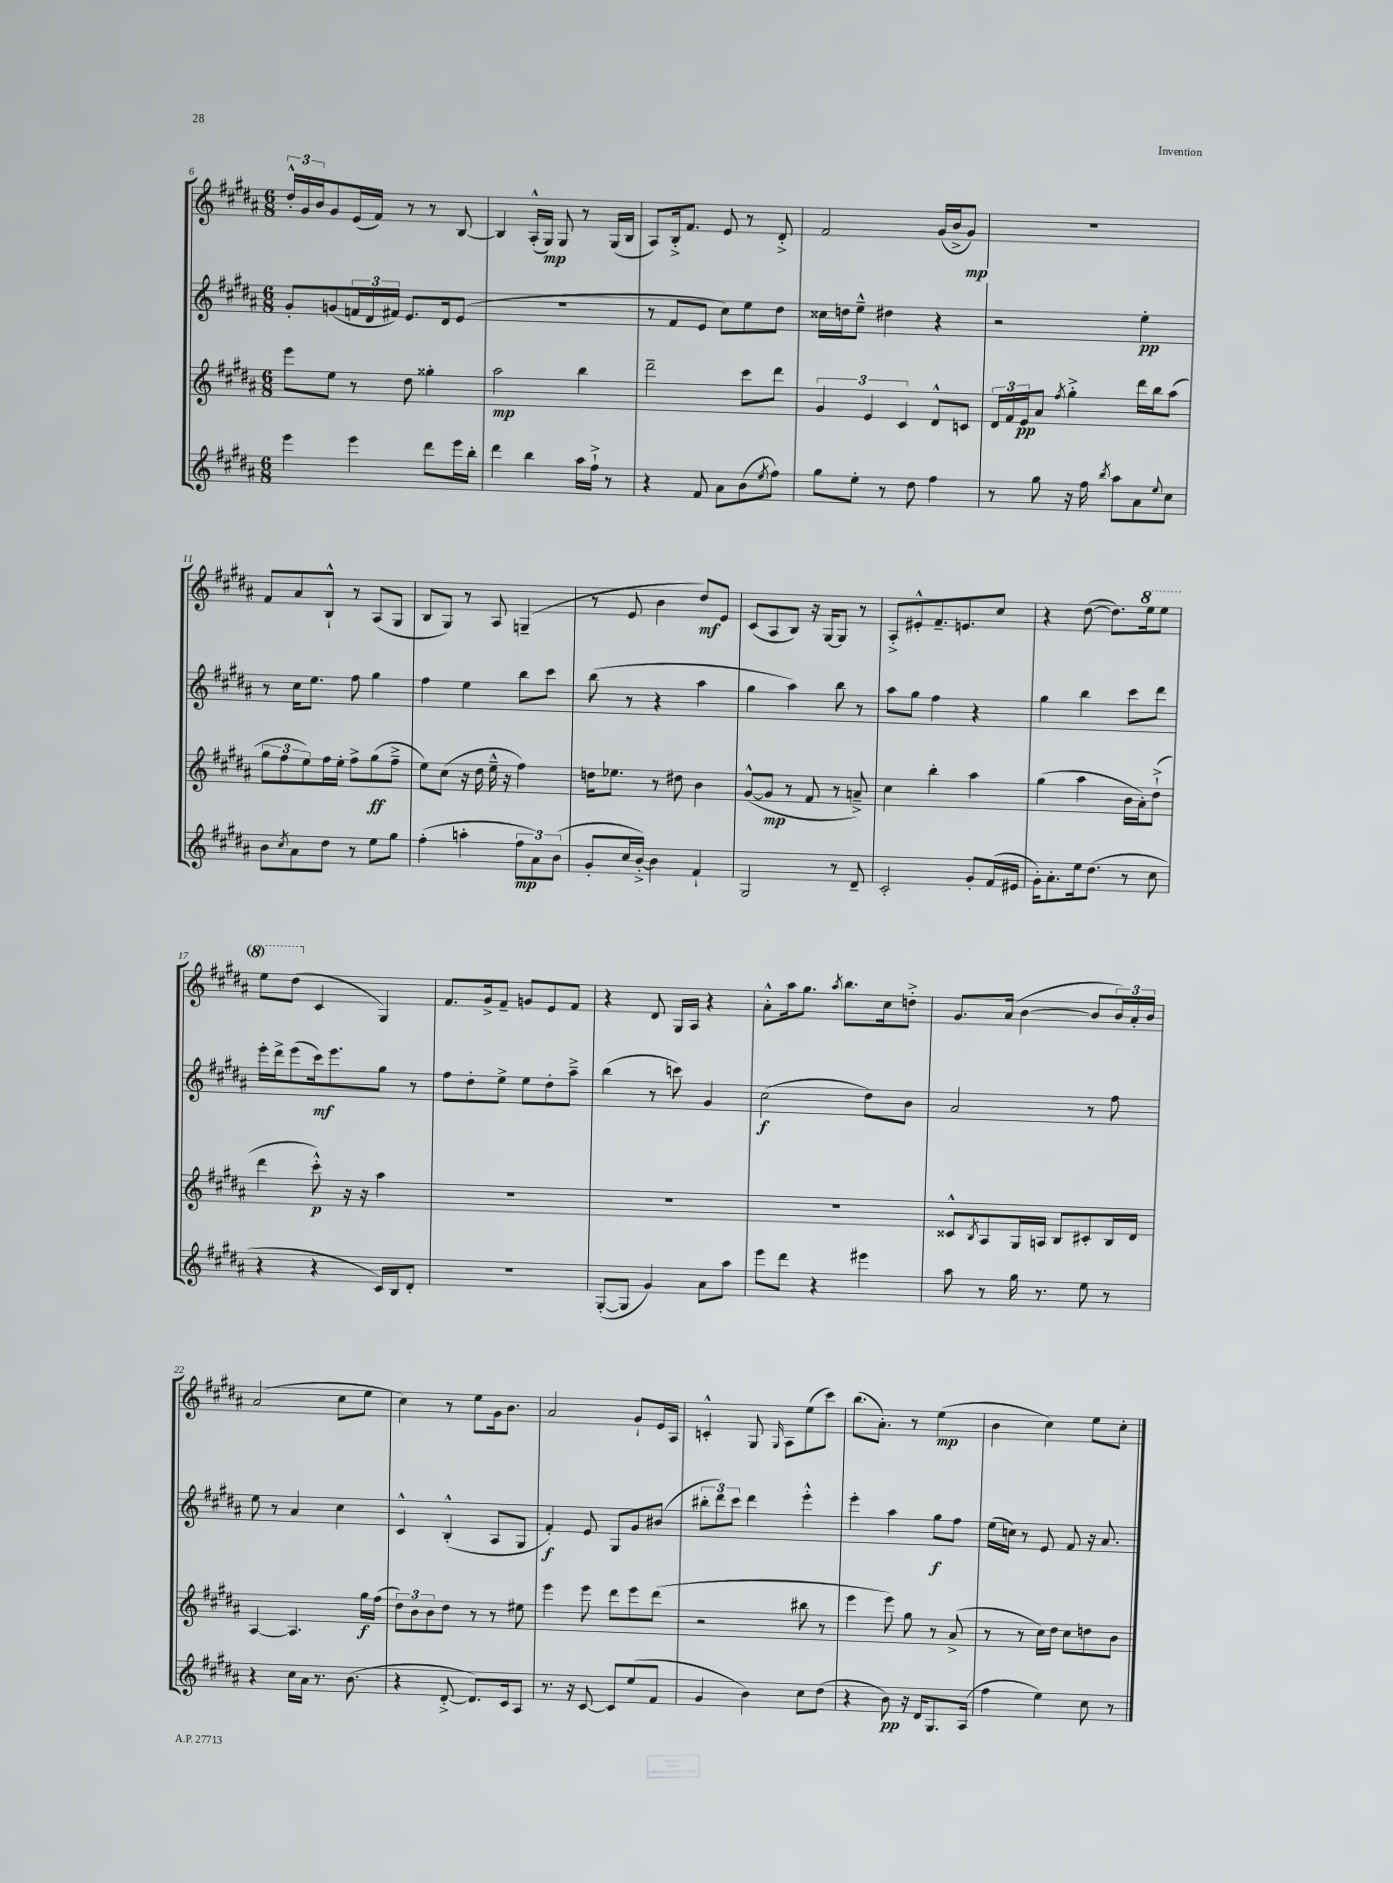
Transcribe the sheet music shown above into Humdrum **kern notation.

**kern	**dynam	**kern	**dynam	**kern	**dynam	**kern	**dynam
*part4	*part4	*part3	*part3	*part2	*part2	*part1	*part1
*staff4	*staff4	*staff3	*staff3	*staff2	*staff2	*staff1	*staff1
*clefG2	*	*clefG2	*	*clefG2	*	*clefG2	*
*k[f#c#g#d#a#]	*	*k[f#c#g#d#a#]	*	*k[f#c#g#d#a#]	*	*k[f#c#g#d#a#]	*
*M6/8	*	*M6/8	*	*M6/8	*	*M6/8	*
=6	=6	=6	=6	=6	=6	=6	=6
4eee\	.	8eee\L	.	8g#'/L	.	24dd#'^^/LL	.
.	.	.	.	.	.	24g#/	.
.	.	.	.	.	.	24b/J	.
.	.	8ee\J	.	(8gn/	.	8g#/	.
4eee\	.	8r	.	24fn/L	.	(16e/L	.
.	.	.	.	24d#/	.	.	.
.	.	.	.	.	.	16f#/JJ)	.
.	.	.	.	24f#X/JJ)	.	.	.
.	.	8dd#\	.	8.e/L	.	8r	.
8ddd#\L	.	4gg##X'\	.	.	.	8r	.
.	.	.	.	16d#/k	.	.	.
16eee\L	.	.	.	(8e/J	.	[8B/	.
16bb'\JJ	.	.	.	.	.	.	.
=7	=7	=7	=7	=7	=7	=7	=7
4ddd#\	.	2aa#\	mp	2.r	.	4B/]	.
4bb\	.	.	.	.	.	(16A#'^^/LL	.
.	.	.	.	.	.	16G#/JJ)	mp
.	.	.	.	.	.	8G#/	.
16aa#\LL	.	4bb\	.	.	.	8r	.
16ff#`^\JJ	.	.	.	.	.	.	.
8r	.	.	.	.	.	(16G#/LL	.
.	.	.	.	.	.	16B/JJ	.
=8	=8	=8	=8	=8	=8	=8	=8
4r	.	2ddd#~\	.	8r	.	8A#/L)	.
.	.	.	.	8f#/L	.	16B'^/k	.
.	.	.	.	.	.	8.f#/J	.
8f#/	.	.	.	8e/J	.	.	.
8a#\L	.	.	.	8cc#\L)	.	8e/	.
(8b\	.	8ccc#\L	.	8ee\	.	8r	.
8qee/	.	.	.	.	.	.	.
8ff#\J)	.	8ddd#\J	.	8dd#\J	.	8d#'^/	.
=9	=9	=9	=9	=9	=9	=9	=9
8gg#\L	.	6g#/	.	16cc##X\LL	.	2f#/	.
.	.	.	.	16ddn\J	.	.	.
8ee'\J	.	.	.	8ee~^^\J	.	.	.
.	.	6e/	.	.	.	.	.
8r	.	.	.	4dd#X\	.	.	.
.	.	6c#/	.	.	.	.	.
8dd#\	.	.	.	.	.	.	.
4ff#\	.	8d#^^/L	.	4r	.	(16g#/LL	.
.	.	.	.	.	.	16b^/J	.
.	.	8cn/J	.	.	.	8g#/J)	mp
=10	=10	=10	=10	=10	=10	=10	=10
8r	.	24d#/LL	.	2r	.	2.r	.
.	.	24f#/	.	.	.	.	.
.	.	24e/J	pp	.	.	.	.
8gg#\	.	8a#/J	.	.	.	.	.
.	.	8qff#/	.	.	.	.	.
16r	.	4gg#'^\	.	.	.	.	.
16ff#\	.	.	.	.	.	.	.
8qbb/	.	.	.	.	.	.	.
8aa#\L	.	.	.	.	.	.	.
8a#\	.	16ddd#\LL	.	4ee'\	pp	.	.
.	.	16bb\J	.	.	.	.	.
8qqee/	.	.	.	.	.	.	.
8cc#\J	.	(8aa#\J	.	.	.	.	.
!!LO:LB:g=z
=11	=11	=11	=11	=11	=11	=11	=11
8b\L	.	12gg#\L	.	8r	.	8f#/L	.
.	.	12ff#\	.	.	.	.	.
8qcc#/	.	.	.	.	.	.	.
8a#\	.	.	.	16cc#\KL	.	8a#/	.
.	.	12ee\)	.	.	.	.	.
.	.	.	.	8.ee\J	.	.	.
8dd#\J	.	16ff#\L	.	.	.	8B`^^/J	.
.	.	16ee'\JJ	.	.	.	.	.
8r	.	8ff#^\L	.	8ff#\	.	8r	.
8ee\L	.	(8gg#\	ff	4gg#\	.	(8A#/L	.
8gg#\J	.	8ff#~^\J	.	.	.	8G#/J	.
=12	=12	=12	=12	=12	=12	=12	=12
(4ff#'\	.	8ee\L)	.	4ff#\	.	8B/L	.
.	.	(8cc#\J	.	.	.	8G#/J)	.
4aan'\	.	16r	.	4ee\	.	8r	.
.	.	16dd#\	.	.	.	.	.
.	.	16ee~^^\	.	.	.	8A#/	.
.	.	16r	.	.	.	.	.
12ff#\L	mp	4ff#\)	.	8bb\L	.	(4Gn~/	.
12a#\)	.	.	.	.	.	.	.
.	.	.	.	8ccc#\J	.	.	.
(12b\J	.	.	.	.	.	.	.
=13	=13	=13	=13	=13	=13	=13	=13
8g#'/L	.	16ddn\KL	.	(8bb\	.	8r	.
.	.	8.ee-X\J	.	.	.	.	.
16cc#/L	.	.	.	8r	.	8e/	.
[16b'^/JJ)	.	.	.	.	.	.	.
4b\]	.	8r	.	4r	.	4b\	.
.	.	8dd#X\	.	.	.	.	.
4f#`/	.	4b\	.	4aa#\	.	8dd#/L)	mf
.	.	.	.	.	.	8e/J	.
=14	=14	=14	=14	=14	=14	=14	=14
2G#/	.	([8g#^^/L	.	4gg#\	.	(8c#/L	.
.	.	8g#/J]	mp	.	.	8A#/	.
.	.	8r	.	4aa#\)	.	8B/J)	.
.	.	8f#/	.	.	.	16r	.
.	.	.	.	.	.	[16G#/KL	.
8r	.	8r	.	8bb\	.	8G#/J]	.
8d#~/	.	8an~^/)	.	8r	.	8r	.
=15	=15	=15	=15	=15	=15	=15	=15
2c#'/	.	4cc#\	.	8aa#\L	.	8A#'^/L	.
.	.	.	.	8gg#\J	.	8e#X'^^/	.
.	.	4bb'\	.	4ff#\	.	8.f#~/	.
.	.	.	.	.	.	8.en/	.
8g#'/L	.	4aa#\	.	4r	.	.	.
(16f#/L	.	.	.	.	.	8cc#/J	.
16e#X/JJ	.	.	.	.	.	.	.
=16	=16	=16	=16	=16	=16	=16	=16
16g#'\KL)	.	(4gg#\	.	4gg#\	.	4r	.
8.a#'\	.	.	.	.	.	.	.
16ee\k	.	4aa#\	.	4bb\	.	([8dd#\	.
(8.dd#\J	.	.	.	.	.	.	.
.	.	.	.	.	.	8.dd#\L])	.
8r	.	16b\LL	.	8ccc#\L	.	.	.
*	*	*	*	*	*	*8va	*
.	.	16a#'\J)	.	.	.	16eee\k	.
8cc#\	.	(8dd#`^\J	.	8ddd#\J	.	8eee\J	.
!!LO:LB:g=z
=17	=17	=17	=17	=17	=17	=17	=17
4r	.	4ddd#\	.	16eee'\LL	.	8eee\L	.
.	.	.	.	16ddd#^\J	.	.	.
.	.	.	.	(8eee\	.	(8ddd#\J	.
*	*	*	*	*	*	*X8va	*
4r	.	8ccc#'^^\)	p	16ccc#\k)	mf	4c#/	.
.	.	.	.	8.eee\	.	.	.
.	.	16r	.	.	.	.	.
.	.	16r	.	.	.	.	.
16c#/LL)	.	4aa#\	.	8gg#\J	.	4G#/)	.
16B/J	.	.	.	.	.	.	.
8d#'/J	.	.	.	8r	.	.	.
=18	=18	=18	=18	=18	=18	=18	=18
2.r	.	2.r	.	8ff#\L	.	8.f#/L	.
.	.	.	.	8dd#'\	.	.	.
.	.	.	.	.	.	16g#^/k	.
.	.	.	.	8ee^\J	.	8f#~/J	.
.	.	.	.	8ee\L	.	8gn/L	.
.	.	.	.	8dd#'\	.	8e/	.
.	.	.	.	8aa#~^\J	.	8f#/J	.
=19	=19	=19	=19	=19	=19	=19	=19
([8G#'/L	.	2.r	.	(4bb\	.	4r	.
8G#/J]	.	.	.	.	.	.	.
4g#/)	.	.	.	8r	.	8d#/	.
.	.	.	.	8cccn\)	.	16G#/LL	.
.	.	.	.	.	.	16A#/JJ	.
8a#\L	.	.	.	4g#/	.	4r	.
8aa#\J	.	.	.	.	.	.	.
=20	=20	=20	=20	=20	=20	=20	=20
8eee\L	.	2.r	.	(2cc#\	f	8a#'^^\L	.
8ddd#\J	.	.	.	.	.	16aa#\k	.
.	.	.	.	.	.	8.gg#\J	.
4r	.	.	.	.	.	.	.
.	.	.	.	.	.	8qaa#/	.
.	.	.	.	.	.	8.bb\L	.
4eee#X\	.	.	.	8dd#\L)	.	.	.
.	.	.	.	.	.	16cc#\k	.
.	.	.	.	8b\J	.	8ddn'^\J	.
=21	=21	=21	=21	=21	=21	=21	=21
8aa#\	.	8c##X^^/L	.	2a#/	.	8.g#/L	.
.	.	8qB/	.	.	.	.	.
8r	.	8A#/	.	.	.	.	.
.	.	.	.	.	.	(16a#/Jk	.
16gg#\	.	16G#/L	.	.	.	[4b\	.
8.r	.	16An/JJ	.	.	.	.	.
.	.	8B/L	.	.	.	.	.
8ee\	.	8c#X'/	.	8r	.	8b/L]	.
8r	.	16B/L	.	8ff#\	.	24b/L)	.
.	.	.	.	.	.	24a#'/	.
.	.	16d#/JJ	.	.	.	.	.
.	.	.	.	.	.	24b/JJ	.
!!LO:LB:g=z
=22	=22	=22	=22	=22	=22	=22	=22
4r	.	[4A#/	.	8ee\	.	(2a#/	.
.	.	.	.	8r	.	.	.
16cc#\LL	.	4.A#/]	.	4a#/	.	.	.
16a#\JJ	.	.	.	.	.	.	.
8.r	.	.	.	.	.	.	.
.	.	.	.	4cc#\	.	8cc#\L	.
(8.b\	.	.	.	.	.	.	.
.	.	16gg#\LL	f	.	.	8ee\J	.
.	.	(16ff#\JJ	.	.	.	.	.
=23	=23	=23	=23	=23	=23	=23	=23
4r	.	12dd#\L)	.	4c#^^/	.	4cc#\)	.
.	.	12b\	.	.	.	.	.
.	.	12b\	.	.	.	.	.
[8d#'^/	.	8dd#\J	.	(4B'^^/	.	8r	.
8.d#/L])	.	8r	.	.	.	8ee\L	.
.	.	8r	.	8A#/L	.	16g#\k	.
16c#/k	.	.	.	.	.	8.b\J	.
8A#/J	.	8ee#X\	.	8G#/J	.	.	.
=24	=24	=24	=24	=24	=24	=24	=24
8.r	.	4eee\	.	4f#'/)	f	2a#/	.
16r	.	.	.	.	.	.	.
[8c#/	.	8eee\	.	8e/	.	.	.
8c#/L]	.	8ddd#\L	.	8G#/L	.	.	.
(8ee/	.	8eee\	.	8g#/	.	8g#`/L	.
8f#/J	.	(8ddd#\J	.	(8b#X/J	.	16e/L	.
.	.	.	.	.	.	16A#/JJ	.
=25	=25	=25	=25	=25	=25	=25	=25
4g#/	.	2r	.	12bb#X'\L	.	4cn'^^/	.
.	.	.	.	12ddd#\)	.	.	.
.	.	.	.	12ccc#\J	.	.	.
4b\)	.	.	.	4ddd#\	.	8G#/	.
.	.	.	.	.	.	16qqG#/	.
.	.	.	.	.	.	8A#\L	.
8cc#\L	.	8bb#X\	.	4eee'^^\	.	(8ee\	.
(8dd#\J	.	8r	.	.	.	8ccc#\J)	.
=26	=26	=26	=26	=26	=26	=26	=26
4r	.	4eee\	.	4eee'\	.	(8.bb\L	.
.	.	.	.	.	.	8.a#'\J)	.
8b\)	pp	8eee\)	.	4aa#\	.	.	.
16r	.	8gg#\	.	.	.	8r	.
16d#/KL	.	.	.	.	.	.	.
8.G#/	.	8r	.	8gg#\L	f	(4ee\	mp
.	.	(8a#^/	.	8ff#\J	.	.	.
(16A#/Jk	.	.	.	.	.	.	.
=27	=27	=27	=27	=27	=27	=27	=27
4ff#\	.	8r	.	(16ee\LL	.	4b\	.
.	.	.	.	16ccn\JJ)	.	.	.
.	.	8r	.	8r	.	.	.
4ee\)	.	16cc#\LL)	.	8e/	.	4cc#\)	.
.	.	16dd#\JJ	.	.	.	.	.
.	.	8cc#\L	.	8f#/	.	.	.
8cc#\	.	8ddn\	.	16r	.	8ee\L	.
.	.	.	.	8.a#/	.	.	.
8r	.	8b\J	.	.	.	8cc#'\J	.
==	==	==	==	==	==	==	==
*-	*-	*-	*-	*-	*-	*-	*-
